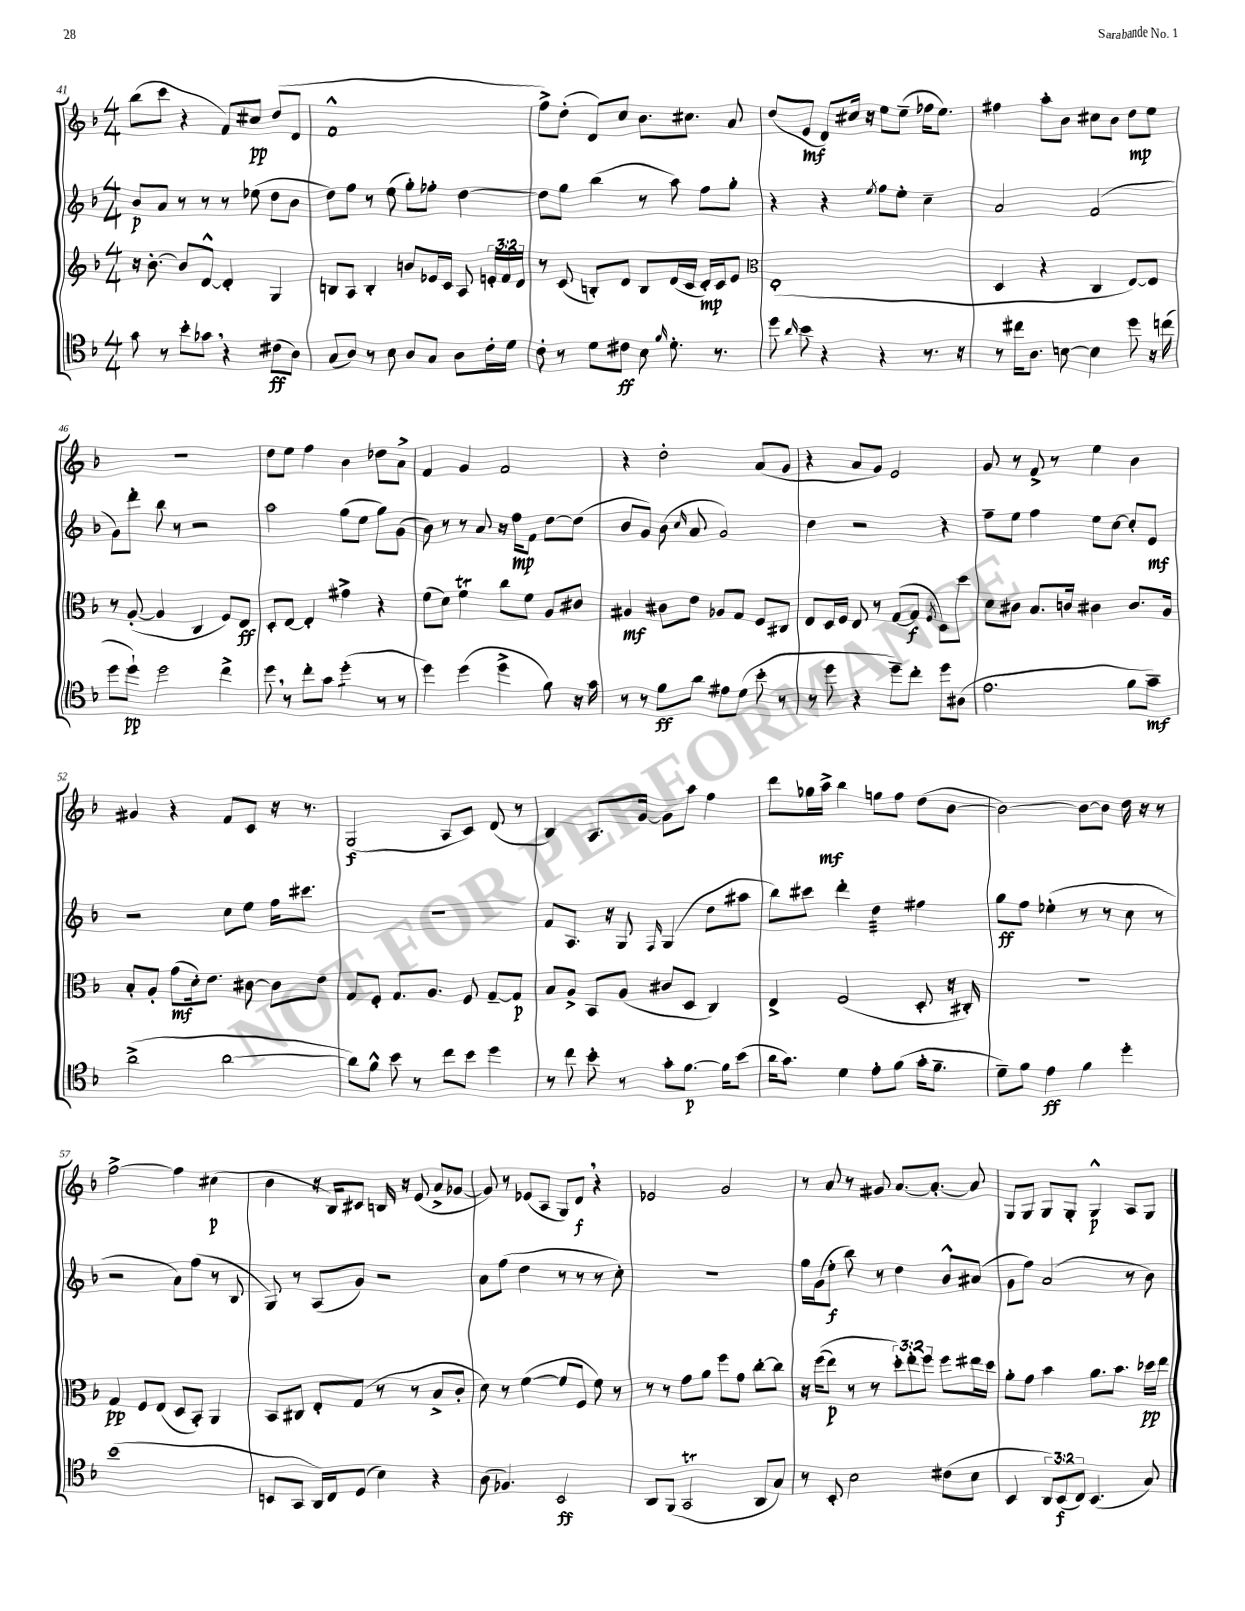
<<
\new StaffGroup <<
\new Staff = "s0" {
    \clef treble \key f \major \numericTimeSignature \time 4/4
    \autoBeamOff bes''8[( c'''8] r4 f'8[) cis''8]\pp d''8[( d'8] |
    f'1-^ |
    f''8[->) d''8]-.( d'8[) c''8] bes'8.[ cis''8.] a'8 |
    d''8[( e'8]\mf d'8[) cis''16] r16 e''8[ e''8]--( fes''16[ e''8.]) |
    fis''4 a''8[-. bes'8] cis''8[ bes'8] d''8[\mp e''8] |
    R1 |
    d''8[ e''8] f''4 bes'4 des''8[ a'8]-> |
    f'4 g'4 f'2 |
    r4 d''2-. a'8[( g'8] |
    r4 a'8[ g'8]) e'2 |
    g'8 r8 f'8-> r8 e''4 bes'4 |
    gis'4 r4 f'8[ c'8] r16 r8. |
    g2\f( a8[ c'8]) d'8( r8 |
    bes4) a8.[ g'16]~ g'8[ a''8] f''4 |
    d'''8[ ges''16 a''16]->\mf bes''4 g''8[ f''8] d''8[( bes'8]~ |
    bes'2~) bes'8[~ bes'8] d''16 r16 r8 |
    f''2~-> f''4 cis''4\p( |
    bes'4 r16 bes16[) cis'8] b16 r16 e'8( a'8[-> ges'8]~ |
    ges'8) r8 ees'8[( a8] g8[) d'8]\f \breathe r4 |
    ees'2 g'2 |
    r8 a'8 r8 gis'8 a'8.[~ a'8.]~-. a'8 |
    g8[ g8] g8[ g8]-. g4-^\p a8[ g8] \bar "|." |
}
\new Staff = "s1" {
    \clef treble \key f \major \numericTimeSignature \time 4/4
    \autoBeamOff bes'8[\p a'8] r8 r8 r8 ees''8( d''8[ bes'8] |
    d''8[) f''8] r8 e''8( g''8[-.) fes''8]-. d''4~ |
    d''8[ g''8] bes''4( r8 a''8) f''8[ g''8]-. |
    r4 r4 \acciaccatura { e''8 } f''8[ e''8]-. c''4-- |
    a'2 f'2( |
    g'8[) d'''8]-. bes''8 r8 r2 |
    a''2 g''8[( e''8] g''8[) g'8]( |
    bes'8) r8 r8 a'8 r16 f''16[\mp f'8] d''8[~ d''8]( |
    bes'8[ g'8]) bes'8( \grace { c''16 } a'8 g'2) |
    d''4 r2 r4 |
    f''8[-- e''8] f''4 e''8[ c''8]~ c''8[-. e'8]\mf |
    r2 c''8[ e''8] f''16[ cis'''8.] |
    R1 |
    f'8[ a8.] r16 g8 \grace { f16 } g4( d''8[ ais''8] |
    bes''8[) cis'''8] d'''4-. d''4:32 fis''4 |
    g''8[\ff f''8] ees''4-.( r8 r8 c''8 r8 |
    r2 a'8[) f''8]( r8 bes8 |
    g8) r8 a8[( g'8]) r2 |
    a'8[ f''8]( d''4 r8 r8 r8 c''8-.) |
    R1 |
    g''16[ g'16( e''8]-.\f bes''8) r8 d''4 bes'8[-^ ais'8]( |
    g'8[ f''8]) a'2( r8 bes'8) \bar "|." |
}
\new Staff = "s2" {
    \clef treble \key f \major \numericTimeSignature \time 4/4 \override Staff.TupletNumber.text = #tuplet-number::calc-fraction-text
    \autoBeamOff r16 bes'8.~-. bes'8[ d'8]~-^ d'4-. g4 |
    b8[ a8] b4-. b'8[ ees'16 c'16] a8 \tuplet 3/2 { e'16[-. f'16 d'16] } |
    r8 c'8( b8[-.) d'8] b8[ d'16( c'16] d'16[-.\mp) c'16 e'8] |
    \clef alto e1-.( |
    d4 r4 c4 e8[~) e8] |
    r8 a8~-.( a4 c4 f8[) e8]\ff |
    d8[-. e8]~ e4-. gis'4-> r4 |
    f'8[( d'8]) f'4\trill c''8[ f'8] a8[ cis'8] |
    ais4\mf cis'8[ e'8] aes8[ g8] f8[ cis8] |
    e8[ d16 f16] e8 r8 g8[~( g8]\f \acciaccatura { f8 } d8[) d''8] |
    d'8[ cis'8] bes8.[ c'16] cis'4 cis'8.[ a16] |
    bes8[-. a8]-. g'8[\mf( d'16-.) e'8.] cis'8~ cis'8[ e'8] |
    g8[ f8]-. g8.[ a8.] f8 g8[~-- g8]\p |
    bes8[ a8]-> bes,8[ a8]( cis'8[ d8] c4) |
    e4-> f2( d8-. r16 cis16-.) |
    r1 |
    g4\pp f8[ e8]( d8[ bes,8]-.) a,4 |
    bes,8[ cis8] e8[-. g8]( r8 r8 bes8[-> c'8]-. |
    d'8) r8 f'4~( f'8[ f8] f'8) r8 |
    r8 r8 g'8[ a'8] f''8[ g'8] c''8[~-. c''8] |
    r16 f''16[(\( e''8]\p) r8 r8 \tuplet 3/2 { d''8[-.\) e''8-. f''8] } f''8[ eis''16 d''16] |
    a'8[-. g'8] bes'4 a'8.[ bes'8.] des''16[\pp e''16] \bar "|." |
}
\new Staff = "s3" {
    \clef tenor \key f \major \numericTimeSignature \time 4/4 \override Staff.TupletNumber.text = #tuplet-number::calc-fraction-text
    \autoBeamOff g'8 r8 bes'8[-. ges'8] \breathe r4 cis'8[\ff( a8]) |
    g8[( a8]) r8 bes8 a8[ g8] a8[ c'16-. d'16] |
    c'8-. r8 d'8[ cis'8]\ff bes8 \grace { f'16 } d'8.-. r8. |
    d''8 \grace { a'16 } bes'8 r4 r4 r8. r16 |
    r8 cis''16[ a8.] b8~ b4 d''8 r16 c''16( |
    d''8[ d''8]-!\pp) d''2 c''4-> |
    d''8 \breathe r8 c''8[-. g'8] d''4:8-.( r8 r8 |
    d''4) d''4( d''4-> f'8) r16 g'16 |
    r8 r8 f'8[\ff a'8] eis'8[ d'8]( bes'8-. r8 |
    r8 d''8 r4 d''8[--) c''8]-. d''8[ ais8]( |
    e'2. f'8[ g'8]--\mf) |
    a'2->( a'2~ |
    a'8[) f'8]-^ bes'8 r8 c''8[ bes'8] d''4 |
    r8 c''8 bes'8-. r8 g'8[-. f'8.]~\p f'16[ bes'8]( |
    a'16[ g'8.]) d'4 e'8[-. f'8]( g'16[-. f'8.]-- |
    d'8[--) f'8] e'4\ff f'4 d''4-. |
    bes'1( |
    b,8[ g,8] a,16[) c16 d8]( bes4) r4 |
    a8( fes4.) bes,2\ff |
    a,8[ f,8]( g,2\trill a,8[ g8]) |
    r8 bes,8-. bes2 cis'8[( bes8] |
    bes,4 \tuplet 3/2 { a,8[) bes,8\f( c8]) } bes,4.( g8) \bar "|." |
}
>>
>>
\layout { \context { \Score currentBarNumber = #41 } }
